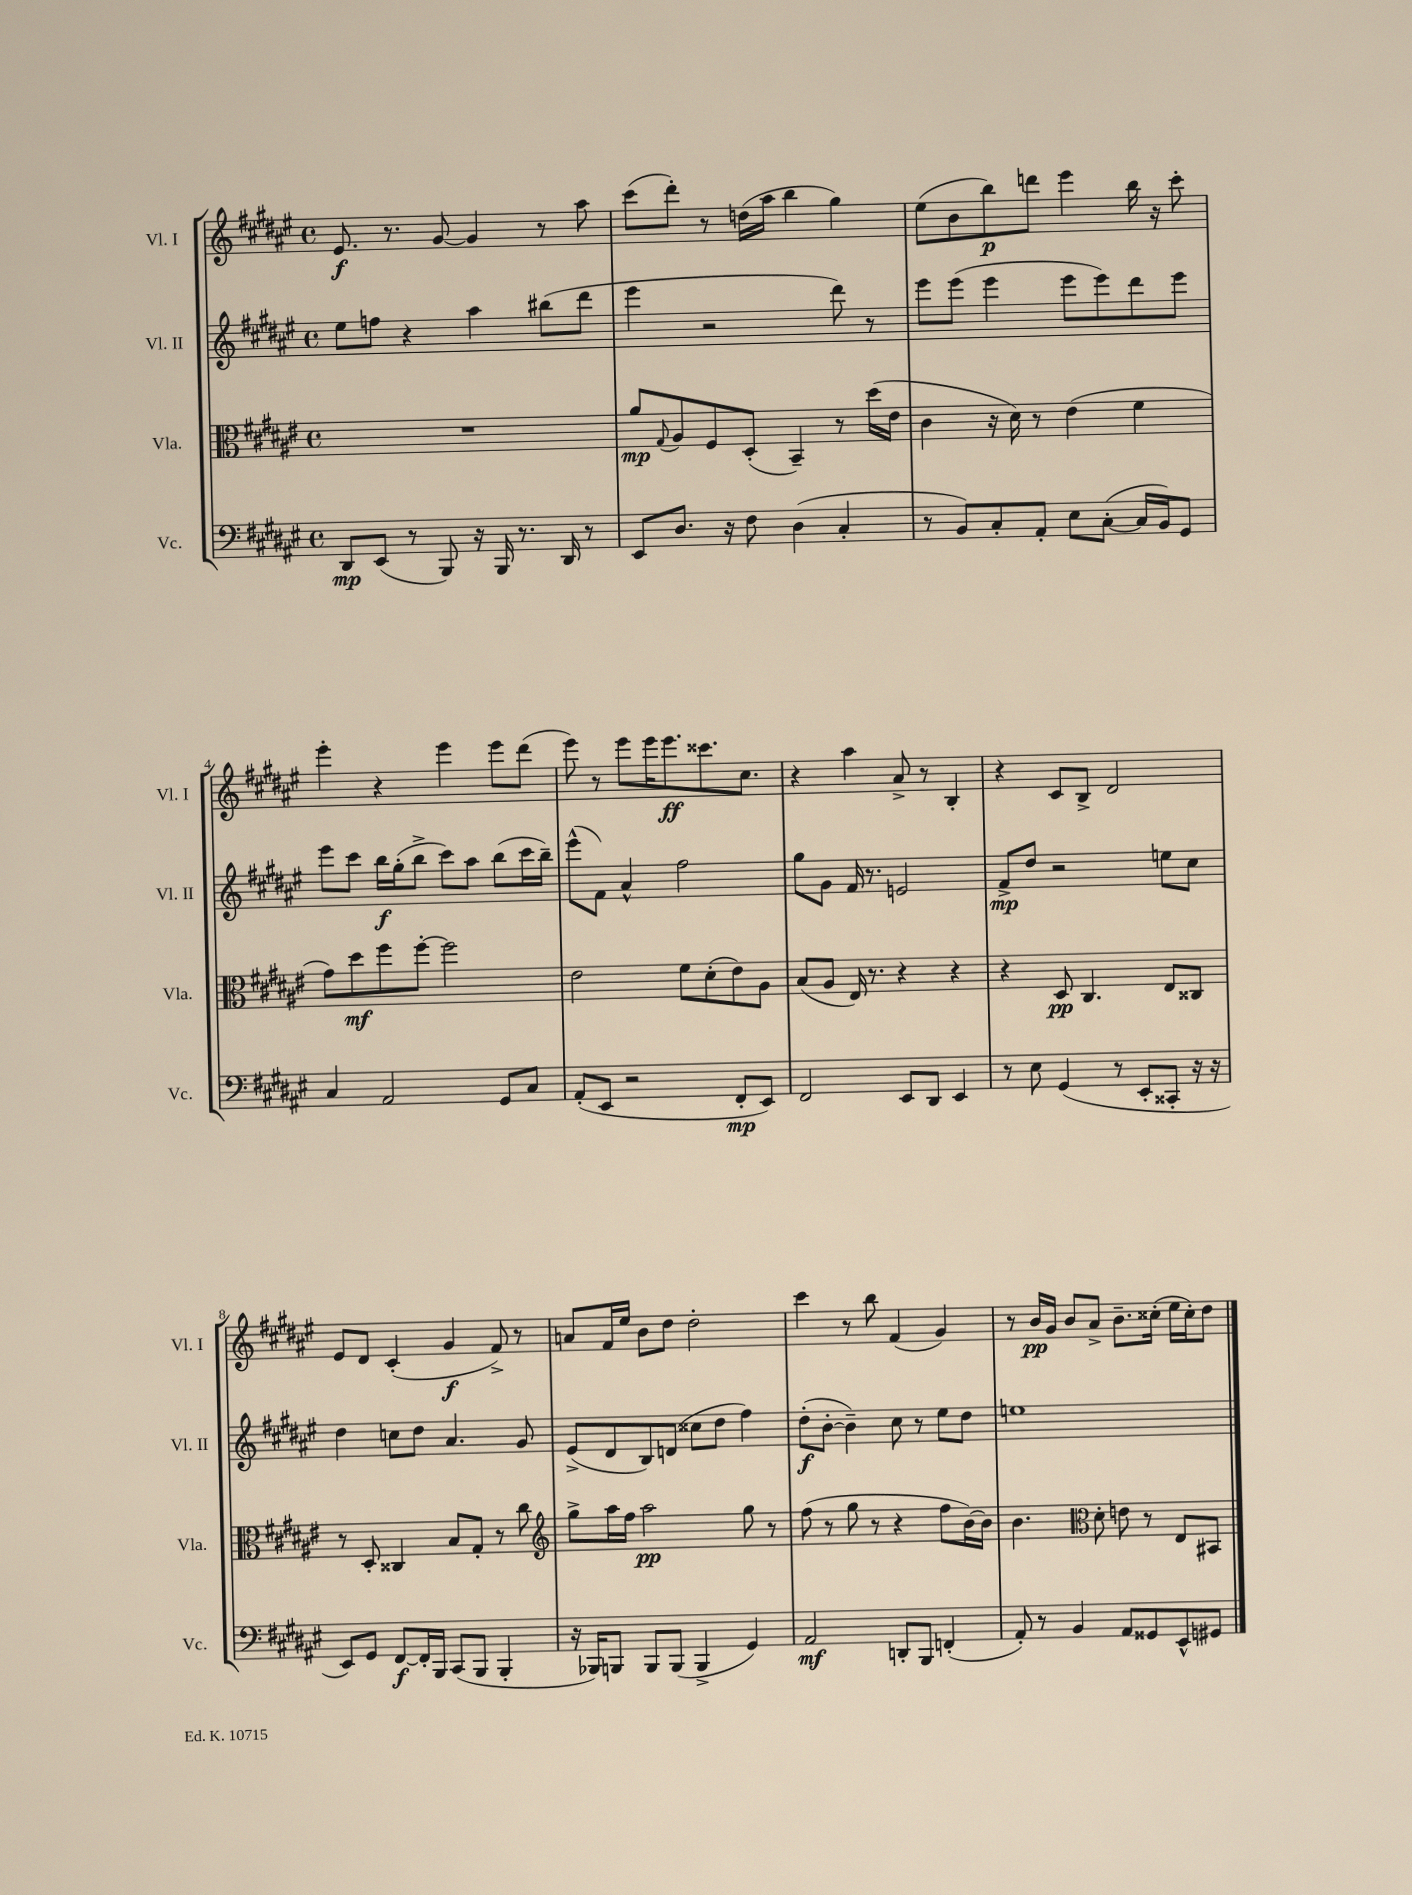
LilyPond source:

<<
\new StaffGroup <<
\new Staff = "s0" \with { instrumentName = "Vl. I" shortInstrumentName = "Vl. I" } {
    \clef treble \key fis \major \defaultTimeSignature \time 4/4
    eis'8.\f r8. gis'8~ gis'4 r8 ais''8 |
    cis'''8( dis'''8-.) r8 d''16( ais''16 b''4 gis''4) |
    eis''8( b'8 b''8\p) d'''8 eis'''4 b''16 r16 cis'''8-. |
    eis'''4-. r4 eis'''4 eis'''8 dis'''8( |
    eis'''8) r8 eis'''8 eis'''16 eis'''8.\ff cisis'''8. cis''8. |
    r4 ais''4 ais'8-> r8 b4-. |
    r4 cis'8 b8-> dis'2 |
    eis'8 dis'8 cis'4-.( gis'4\f fis'8->) r8 |
    a'8 fis'16 eis''16 b'8 dis''8 dis''2-. |
    cis'''4 r8 b''8 fis'4( gis'4) |
    r8 b'16\pp gis'16 b'8 ais'8-> b'8.-- cisis''16-.( eis''16 cisis''16-.) dis''8 \bar "|." |
}
\new Staff = "s1" \with { instrumentName = "Vl. II" shortInstrumentName = "Vl. II" } {
    \clef treble \key fis \major \defaultTimeSignature \time 4/4
    eis''8 f''8 r4 ais''4 bis''8( dis'''8 |
    eis'''4 r2 dis'''8) r8 |
    eis'''8 eis'''8( eis'''4 eis'''8 eis'''8) dis'''8 eis'''8 |
    eis'''8 cis'''8 b''16\f gis''16-.( b''8-> cis'''8) ais''8 b''8( cis'''16 b''16--) |
    eis'''8-^( fis'8) ais'4-^ fis''2 |
    gis''8 gis'8 fis'16 r8. e'2 |
    fis'8->\mp dis''8 r2 e''8 cis''8 |
    dis''4 c''8 dis''8 ais'4. gis'8 |
    eis'8->( dis'8 b8) d'8( cisis''8 dis''8 fis''4) |
    dis''8-.\f( b'8~-. b'4--) cis''8 r8 eis''8 dis''8 |
    e''1 \bar "|." |
}
\new Staff = "s2" \with { instrumentName = "Vla." shortInstrumentName = "Vla." } {
    \clef alto \key fis \major \defaultTimeSignature \time 4/4
    R1 |
    ais'8\mp \appoggiatura { gis8 } ais8 fis8 dis8-.( b,4--) r8 dis''16( eis'16 |
    cis'4 r16 dis'16) r8 eis'4( fis'4 |
    gis'8) dis''8\mf fis''8 fis''8~-. fis''2 |
    eis'2 fis'8 dis'8-.( eis'8) ais8 |
    b8( ais8 eis16) r8. r4 r4 |
    r4 dis8\pp cis4. eis8 cisis8 |
    r8 dis8-. cisis4 b8 gis8-. r8 cis''8 |
    \clef treble gis''8-> ais''16 fis''16 ais''2\pp gis''8 r8 |
    fis''8( r8 gis''8 r8 r4 fis''8 b'16~) b'16 |
    b'4. \clef alto dis'8-. e'8 r8 eis8 bis,8 \bar "|." |
}
\new Staff = "s3" \with { instrumentName = "Vc." shortInstrumentName = "Vc." } {
    \clef bass \key fis \major \defaultTimeSignature \time 4/4
    dis,8\mp eis,8( r8 b,,8) r16 b,,16 r8. dis,16 r8 |
    eis,8 dis8. r16 fis8 dis4( cis4-. |
    r8 b,8) cis8-. ais,8-. eis8 cis8~-.( cis16 b,16) gis,8 |
    cis4 ais,2 gis,8 cis8 |
    ais,8-.( eis,8 r2 fis,8-.\mp eis,8) |
    fis,2 eis,8 dis,8 eis,4 |
    r8 eis8 gis,4( r8 eis,8-. cisis,8-. r16 r16 |
    eis,8) gis,8 fis,8~\f fis,16-. b,,16 cis,8( b,,8 b,,4-. |
    r16 bes,,16) b,,8 b,,8 b,,8( b,,4-> gis,4) |
    ais,2\mf d,8-. b,,8 f,4-.( |
    ais,8-.) r8 b,4 ais,8 gisis,8 eis,8-^ gis,8 \bar "|." |
}
>>
>>
